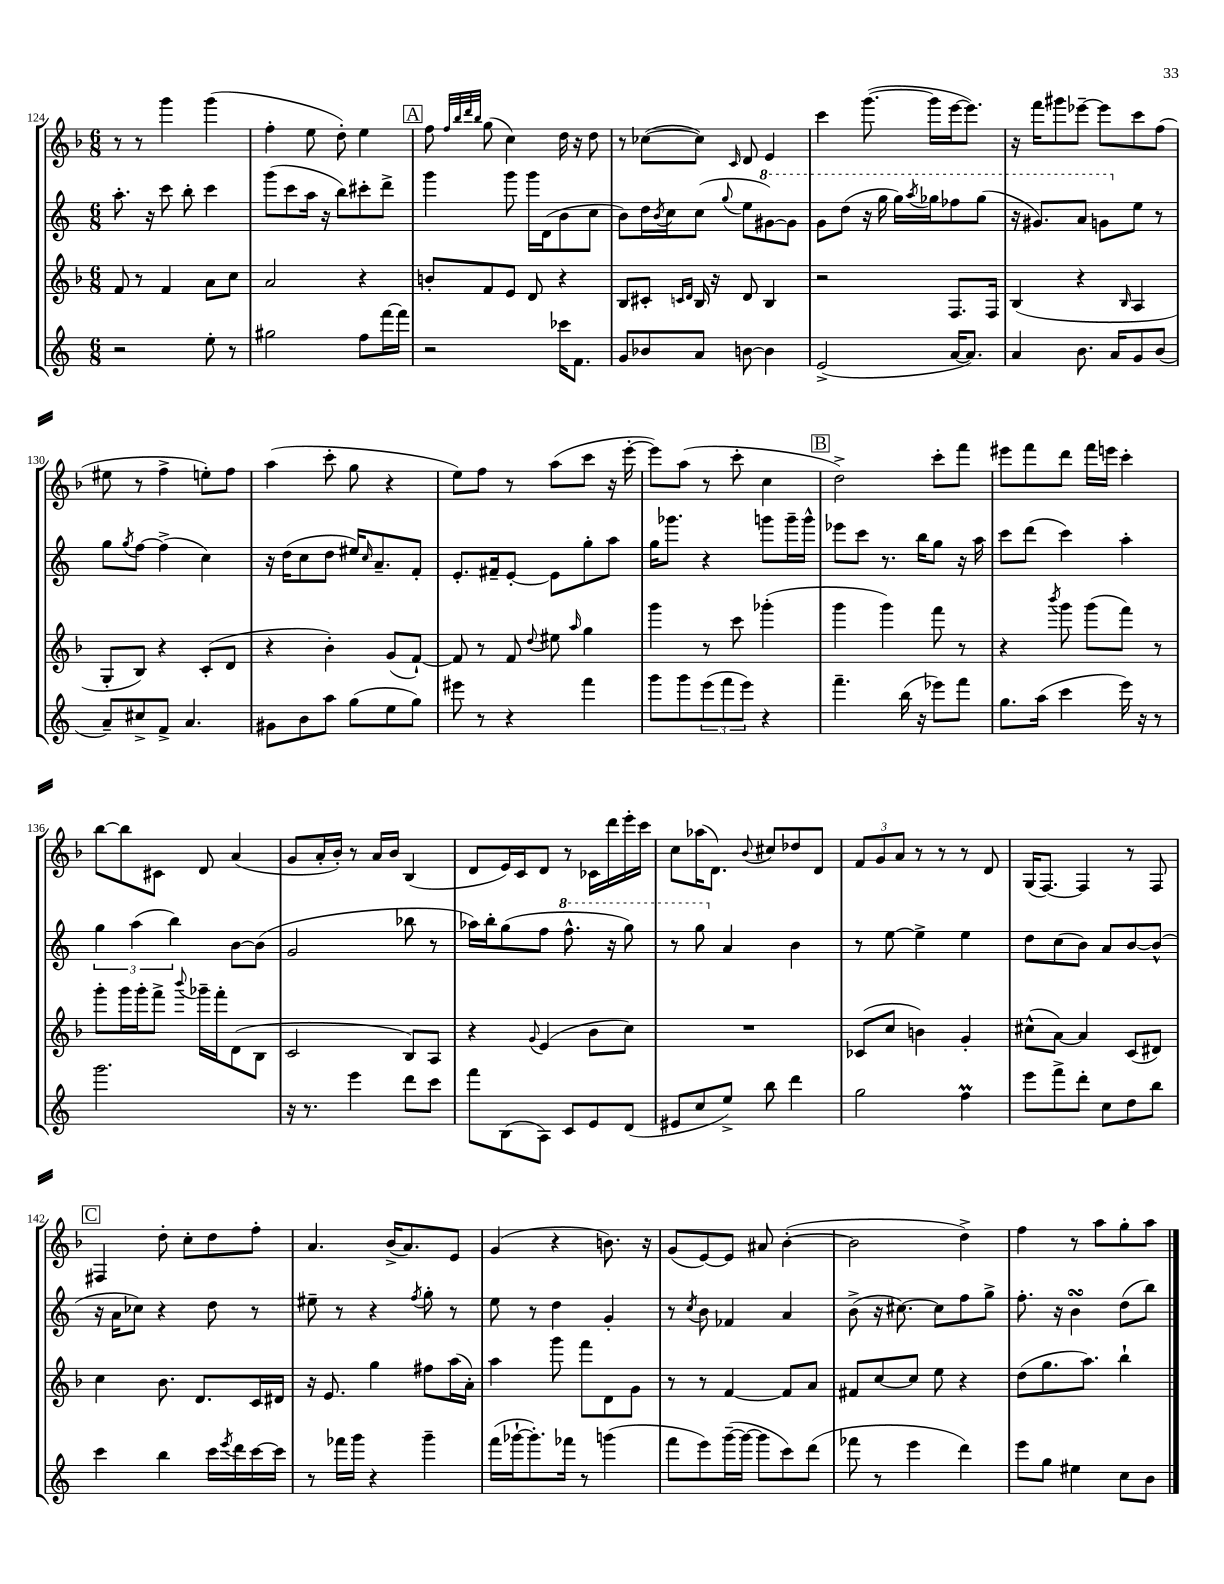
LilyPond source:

<<
\new StaffGroup <<
\new Staff = "s0" {
    \clef treble \key f \major \numericTimeSignature \time 6/8
    r8 r8 g'''4 g'''4( |
    f''4-. e''8 d''8-.) e''4 |
    \mark \markup { \box "A" } f''8 \grace { f''32 bes''32 d'''32 bes''32 } g''8( c''4) d''16 r16 d''8 |
    r8 ces''8~( ces''8) \grace { c'16 } d'8 e'4 |
    c'''4 g'''8.~( g'''16 e'''16~ e'''8.) |
    r16 f'''16 gis'''8 ees'''8~-- ees'''8 c'''8 f''8( |
    eis''8 r8 f''4-> e''8-.) f''8 |
    a''4( c'''8-. g''8 r4 |
    e''8) f''8 r8 a''8( c'''8 r16 e'''16~-. |
    e'''8) a''8( r8 c'''8-. c''4 |
    \mark \markup { \box "B" } d''2->) c'''8-. f'''8 |
    eis'''8 f'''8 d'''8 f'''16 e'''16 c'''4-. |
    bes''8~ bes''8 cis'8 d'8 a'4( |
    g'8 a'16-. bes'16-.) r8 a'16 bes'16 bes4( |
    d'8 e'16) c'16 d'8 r8 ces'16 d'''16 e'''16-. c'''16 |
    c''8 aes''16( d'8.) \appoggiatura { bes'8 } cis''8 des''8 d'8 |
    \tuplet 3/2 { f'8 g'8 a'8 } r8 r8 r8 d'8 |
    g16( f8.~) f4 r8 f8 |
    \mark \markup { \box "C" } fis4 d''8-. c''8-. d''8 f''8-. |
    a'4. bes'16->( a'8.) e'8 |
    g'4( r4 b'8.) r16 |
    g'8( e'8~) e'8 ais'8 bes'4~-.( |
    bes'2 d''4->) |
    f''4 r8 a''8 g''8-. a''8 \bar "|." |
}
\new Staff = "s1" {
    \clef treble \key c \major \numericTimeSignature \time 6/8
    a''8.-. r16 c'''8 b''8-. c'''4 |
    g'''8( c'''8 a''16 r16 b''8) cis'''8-. d'''8-> |
    \mark \markup { \box "A" } g'''4 g'''8 g'''16 d'16( b'8 c''8 |
    b'8) d''16 \acciaccatura { b'8 } c''16 c''8( \appoggiatura { g''8 } e''8 \ottava #1 gis''8~) gis''8 |
    g''8 d'''8( r16 g'''16 g'''16) \acciaccatura { a'''8 } ges'''16 fes'''8 ges'''8( |
    r16 gis''8.) a''8 g''8 \ottava #0 e''8 r8 |
    g''8 \acciaccatura { g''8 } f''8~ f''4->( c''4) |
    r16 d''16( c''8 d''8 eis''16) \grace { c''16 } a'8.-- f'8-. |
    e'8.-. fis'16-- e'8~-. e'8 g''8-. a''8 |
    g''16 ges'''8. r4 g'''8 g'''16-- g'''16-^ |
    \mark \markup { \box "B" } ees'''8 c'''8 r8. b''16 g''8 r16 a''16 |
    c'''8 d'''8( c'''4) a''4-. |
    \tuplet 3/2 { g''4 a''4( b''4) } b'8~ b'8( |
    g'2 bes''8 r8 |
    aes''16) b''16-. g''8( f''8 \ottava #1 f'''8.-^ r16 g'''8) |
    r8 g'''8 \ottava #0 a'4 b'4 |
    r8 e''8~ e''4-> e''4 |
    d''8 c''8( b'8) a'8 b'8~ b'8-^( |
    \mark \markup { \box "C" } r16 a'16 ces''8) r4 d''8 r8 |
    eis''8-- r8 r4 \acciaccatura { f''8 } g''8-. r8 |
    e''8 r8 d''4 g'4-. |
    r8 \acciaccatura { c''8 } b'8 fes'4 a'4 |
    b'8->( r16 cis''8.~) cis''8 f''8 g''8-> |
    f''8.-. r16 b'4\turn d''8( b''8) \bar "|." |
}
\new Staff = "s2" {
    \clef treble \key f \major \numericTimeSignature \time 6/8
    f'8 r8 f'4 a'8 c''8 |
    a'2 r4 |
    \mark \markup { \box "A" } b'8-. f'8 e'8 d'8 r4 |
    bes8 cis'8-. \grace { c'16 d'16 } bes16 r16 d'8 bes4 |
    r2 f8. f16 |
    bes4( r4 \grace { bes16 } a4 |
    g8-. bes8) r4 c'8-.( d'8 |
    r4 bes'4-.) g'8( f'8~-!) |
    f'8 r8 f'8 \appoggiatura { d''8 } eis''8 \grace { a''16 } g''4 |
    g'''4 r8 c'''8 ges'''4-.( |
    \mark \markup { \box "B" } g'''4 g'''4) f'''8 r8 |
    r4 \acciaccatura { bes'''8 } g'''8 g'''8( f'''8) r8 |
    g'''8-. g'''16 g'''16-. f'''8-> \appoggiatura { bes'''8 } ges'''16-- f'''16-. d'8( bes8 |
    c'2 bes8) a8 |
    r4 \appoggiatura { g'8 } e'4( bes'8 c''8) |
    R2. |
    ces'8( c''8 b'4) g'4-. |
    cis''8-^( a'8~) a'4 c'8( dis'8) |
    \mark \markup { \box "C" } c''4 bes'8. d'8. c'16 dis'16 |
    r16 e'8. g''4 fis''8 a''16( a'16-.) |
    a''4 g'''8 f'''8 d'8 g'8 |
    r8 r8 f'4~ f'8 a'8 |
    fis'8 c''8~ c''8 e''8 r4 |
    d''8( g''8. a''8.) bes''4-! \bar "|." |
}
\new Staff = "s3" {
    \clef treble \key c \major \numericTimeSignature \time 6/8
    r2 e''8-. r8 |
    gis''2 f''8 f'''16~ f'''16 |
    \mark \markup { \box "A" } r2 ces'''16 f'8. |
    g'8 bes'8 a'8 b'8~ b'4 |
    e'2->( a'16~ a'8.) |
    a'4 b'8. a'16 g'8 b'8( |
    a'8--) cis''8-> f'8-> a'4. |
    gis'8 b'8 a''8 g''8( e''8 g''8) |
    eis'''8 r8 r4 f'''4 |
    g'''8 g'''8 \tuplet 3/2 { e'''8( f'''8 e'''8) } r4 |
    \mark \markup { \box "B" } f'''4.-- b''16( r16 ees'''8) f'''8 |
    g''8. a''16( c'''4 e'''16) r16 r8 |
    g'''2. |
    r16 r8. e'''4 d'''8 c'''8 |
    f'''8 b8( a8) c'8 e'8 d'8( |
    eis'8 c''8 e''8->) b''8 d'''4 |
    g''2 f''4\prall |
    e'''8 f'''8-> d'''8-. c''8 d''8 b''8 |
    \mark \markup { \box "C" } c'''4 b''4 c'''16 \acciaccatura { e'''8 } d'''16 c'''16~ c'''16 |
    r8 fes'''16 g'''16 r4 g'''4-- |
    f'''16( ges'''16~-! ges'''8.-.) fes'''16 r8 g'''4( |
    f'''8 e'''8) g'''16~--( g'''16~ g'''8 c'''8) d'''8( |
    fes'''8 r8 e'''4 d'''4) |
    e'''8 g''8 eis''4 c''8 b'8 \bar "|." |
}
>>
>>
\layout { \context { \Score currentBarNumber = #124 } }
